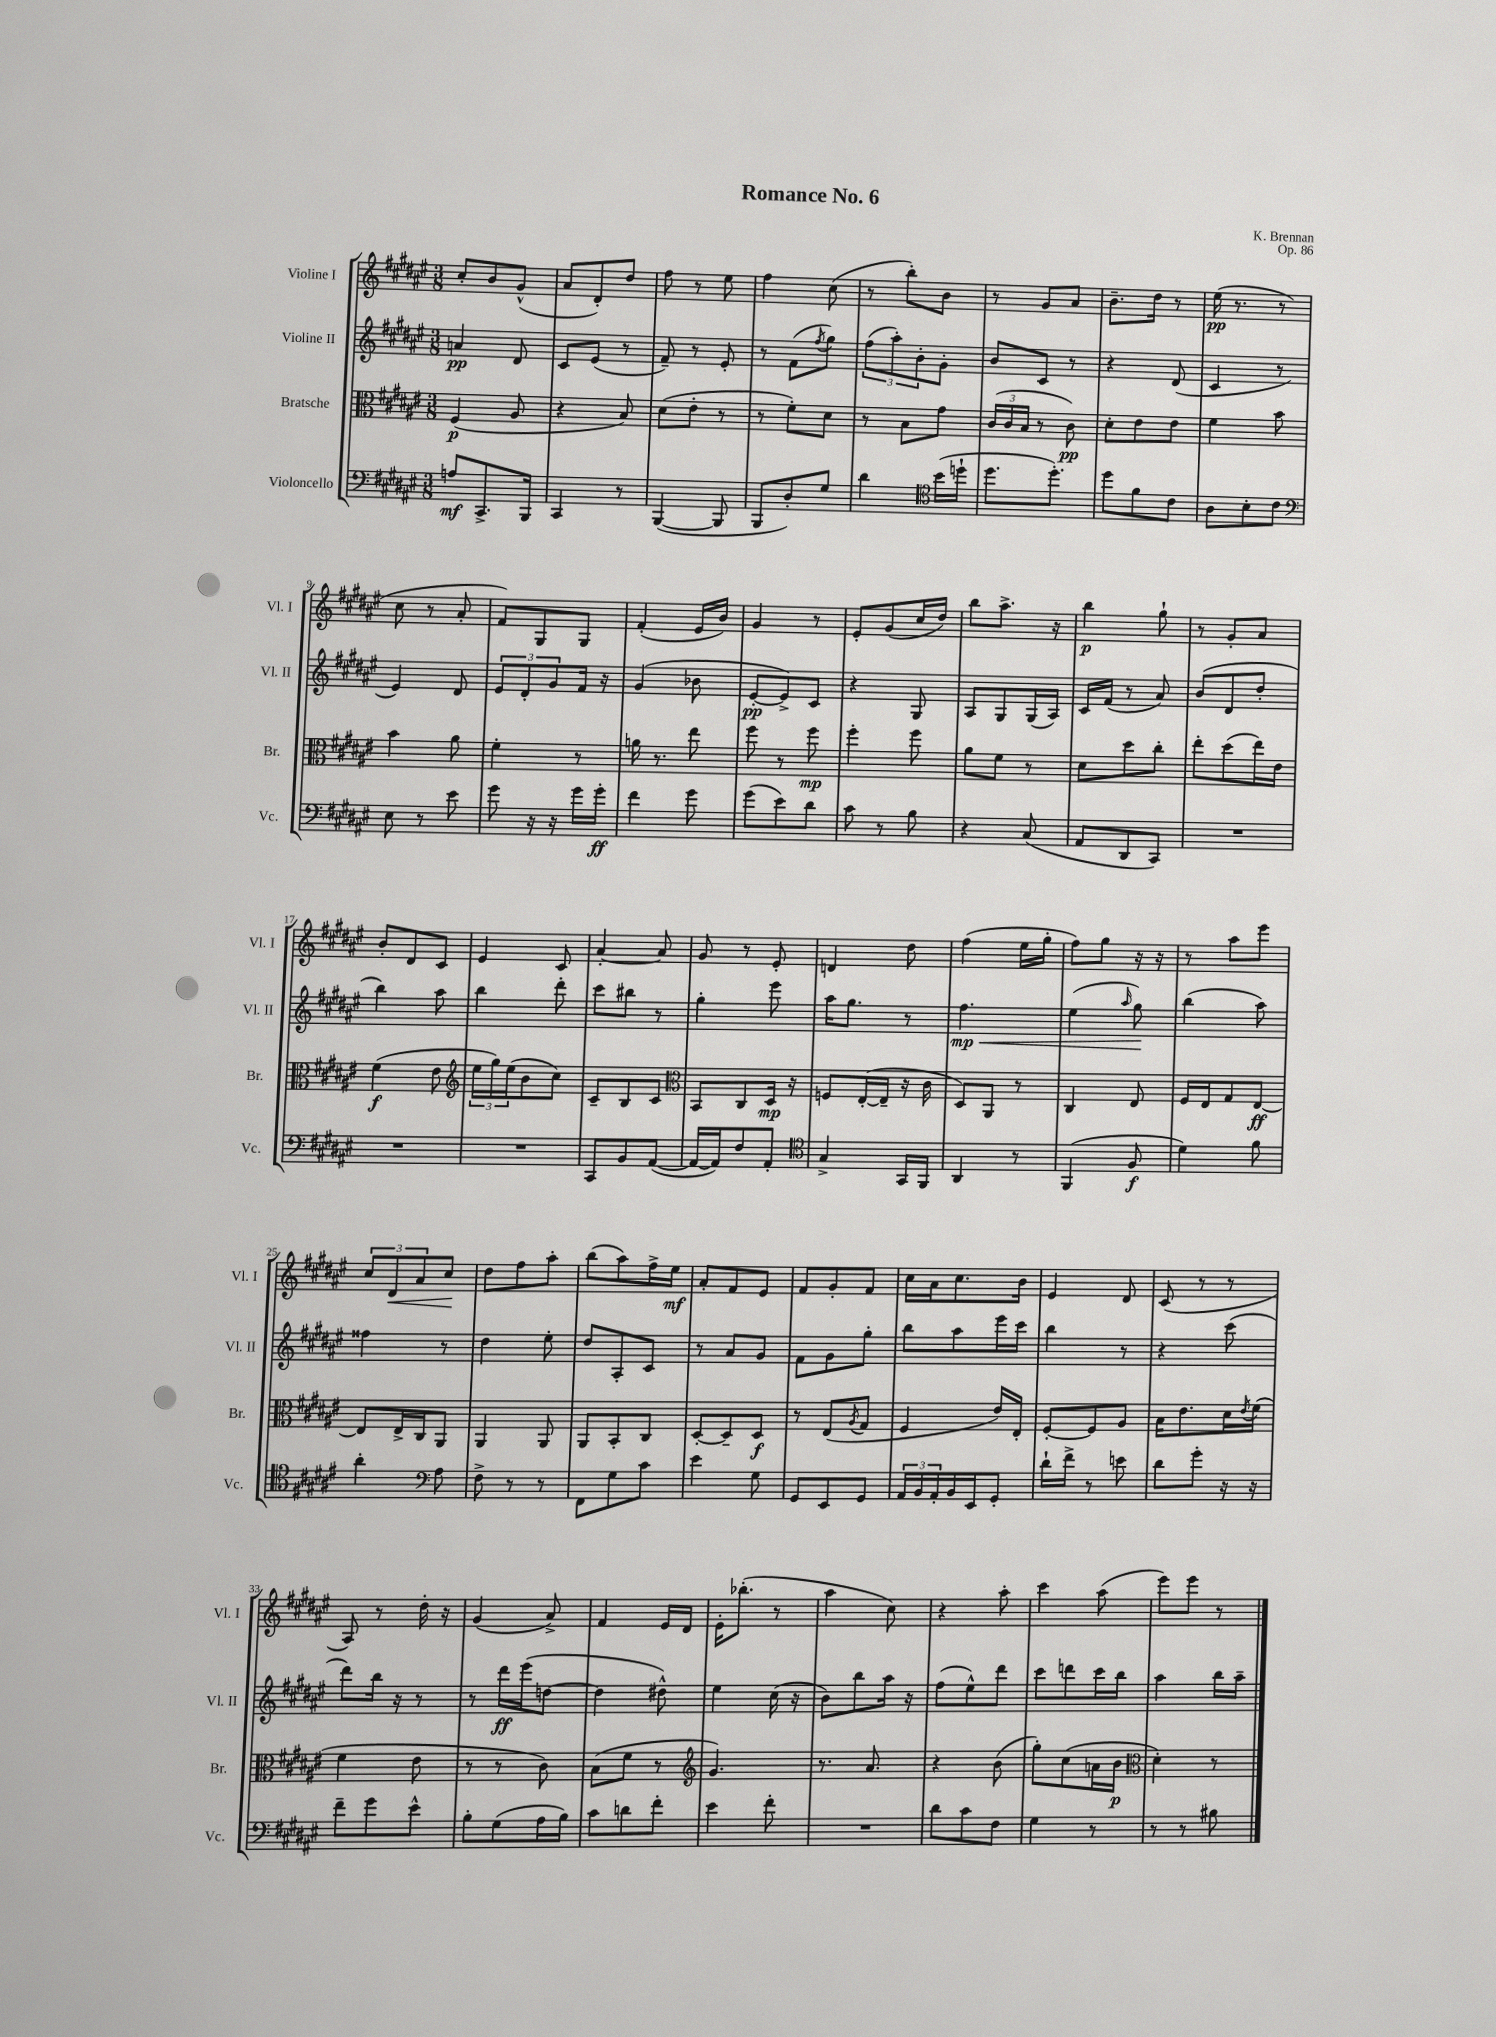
\header { title = "Romance No. 6" composer = "K. Brennan" opus = "Op. 86" }
<<
\new StaffGroup <<
\new Staff = "s0" \with { instrumentName = "Violine I" shortInstrumentName = "Vl. I" } {
    \clef treble \key fis \major \numericTimeSignature \time 3/8
    cis''8-. b'8 gis'8-^( |
    ais'8 dis'8-.) dis''8 |
    fis''8 r8 eis''8 |
    fis''4 cis''8( |
    r8 b''8-.) b'8 |
    r8 gis'8 ais'8 |
    b'8.-- dis''16 r8 |
    eis''16\pp( r8. r8 |
    cis''8 r8 ais'8-. |
    fis'8) gis8 gis8 |
    fis'4-.( eis'16 b'16) |
    gis'4 r8 |
    eis'8-. gis'8( cis''16 dis''16) |
    b''8 ais''8.-> r16 |
    b''4\p gis''8-! |
    r8 gis'8-. ais'8 |
    b'8-. dis'8 cis'8 |
    eis'4 cis'8 |
    ais'4~-. ais'8 |
    gis'8 r8 eis'8-. |
    d'4 dis''8 |
    fis''4( eis''16 gis''16-. |
    fis''8) gis''8 r16 r16 |
    r8 ais''8 eis'''8 |
    \tuplet 3/2 { cis''8 dis'8\< ais'8 } cis''8\! |
    dis''8 fis''8 ais''8-. |
    b''8( ais''8) fis''16-> eis''16\mf |
    ais'8-. fis'8 eis'8 |
    fis'8 gis'8-. fis'8 |
    cis''16 ais'16 cis''8. b'16 |
    eis'4 dis'8 |
    cis'8( r8 r8 |
    ais8) r8 dis''16-. r16 |
    gis'4( ais'8->) |
    fis'4 eis'16 dis'16 |
    eis'16-. bes''8.-.( r8 |
    ais''4 cis''8) |
    r4 ais''8-. |
    cis'''4 ais''8( |
    eis'''8) eis'''8 r8 \bar "|." |
}
\new Staff = "s1" \with { instrumentName = "Violine II" shortInstrumentName = "Vl. II" } {
    \clef treble \key fis \major \numericTimeSignature \time 3/8
    a'4\pp dis'8 |
    cis'8 eis'8( r8 |
    fis'8--) r8 eis'8-. |
    r8 fis'8( \acciaccatura { fis''8 } gis''8) |
    \tuplet 3/2 { fis''8( ais''8-.) b'8-. } gis'8-. |
    b'8 cis'8 r8 |
    r4 dis'8( |
    cis'4 r8 |
    eis'4) dis'8 |
    \tuplet 3/2 { eis'8 dis'8-. gis'8 } fis'16 r16 |
    gis'4( bes'8 |
    eis'8~-.\pp eis'8->) cis'8 |
    r4 gis8 |
    ais8 gis8 gis16( ais16) |
    cis'16 fis'16( r8 ais'8) |
    b'8( dis'8 dis''8-. |
    b''4) ais''8 |
    b''4 dis'''8-. |
    cis'''8 bis''8 r8 |
    gis''4-. eis'''8 |
    ais''16 gis''8. r8 |
    fis''4.\mp\< |
    eis''4( \grace { ais''16 } gis''8\!) |
    b''4( ais''8) |
    fisis''4 r8 |
    dis''4 eis''8-. |
    dis''8 ais8-. cis'8 |
    r8 ais'8 gis'8 |
    fis'8 gis'8 gis''8-. |
    b''8 ais''8 eis'''16 cis'''16 |
    b''4 r8 |
    r4 cis'''8( |
    dis'''8) b''16 r16 r8 |
    r8 dis'''16\ff eis'''16( d''8~ |
    d''4 dis''8-^) |
    eis''4 cis''16( r16 |
    b'8) b''8 ais''16 r16 |
    fis''8( eis''8-^) dis'''8 |
    cis'''8 d'''8 cis'''16 b''16 |
    ais''4 b''16 ais''16-- \bar "|." |
}
\new Staff = "s2" \with { instrumentName = "Bratsche" shortInstrumentName = "Br." } {
    \clef alto \key fis \major \numericTimeSignature \time 3/8
    fis4\p( ais8 |
    r4 b8) |
    dis'8( eis'8-. r8 |
    r8 fis'8-.) dis'8 |
    r8 b8 gis'8 |
    \tuplet 3/2 { cis'16( cis'16 b16 } r8 cis'8\pp) |
    dis'8-. eis'8 eis'8 |
    fis'4 b'8 |
    b'4 ais'8 |
    fis'4-. r8 |
    a'16 r8. eis''8 |
    fis''8 r8 fis''8\mp |
    fis''4-. fis''8 |
    ais'8 fis'8 r8 |
    dis'8 dis''8 cis''8-. |
    eis''8-. dis''8( eis''16) eis'16 |
    fis'4\f( eis'8 |
    \clef treble \tuplet 3/2 { eis''16 gis''16) eis''16( } b'8 cis''8) |
    cis'8-- b8 cis'8 |
    \clef alto b,8 cis8 dis16\mp r16 |
    f8 eis16~-.( eis16-- r16 cis'16 |
    dis8) ais,8 r8 |
    cis4 eis8 |
    fis16 eis16 gis8 eis8~\ff |
    eis8 eis16-> cis16 ais,8 |
    ais,4 ais,8 |
    ais,8 b,8-. cis8 |
    dis8~-. dis8-- dis8\f |
    r8 eis8( \acciaccatura { ais8 } gis8 |
    fis4 eis'16) eis16-. |
    fis8~-. fis8 ais8 |
    b16 eis'8. dis'16 \acciaccatura { eis'8 } fis'16( |
    fis'4 eis'8 |
    r8 r8 cis'8) |
    b8( fis'8 r8 |
    \clef treble gis'4.) |
    r8. ais'8. |
    r4 b'8( |
    gis''8-.) cis''8( a'16 b'16\p |
    \clef alto dis'4-.) r8 \bar "|." |
}
\new Staff = "s3" \with { instrumentName = "Violoncello" shortInstrumentName = "Vc." } {
    \clef bass \key fis \major \numericTimeSignature \time 3/8
    a8\mf cis,8.-> b,,16 |
    cis,4 r8 |
    b,,4~( b,,8 |
    b,,8 dis8-.) gis8 |
    dis'4 \clef tenor b'16( d''16-! |
    dis''8. dis''8.-.) |
    dis''8 fis'8 cis'8 |
    ais8 b8-. cis'8 |
    \clef bass eis8 r8 eis'8 |
    gis'8 r16 r16 gis'16 gis'16-.\ff |
    fis'4 gis'8 |
    gis'8( eis'8) dis'8 |
    cis'8 r8 b8 |
    r4 cis8( |
    ais,8 dis,8 cis,8) |
    R4. |
    R4. |
    R4. |
    cis,8 b,8 ais,8~( |
    ais,16~ ais,16) fis8 ais,8-. |
    \clef tenor gis4-> gis,16 fis,16 |
    ais,4 r8 |
    fis,4( fis8\f |
    dis'4) fis'8 |
    ais'4-. \clef bass ais8 |
    fis8-> r8 r8 |
    fis,8 gis8 cis'8 |
    eis'4 gis8 |
    gis,8 eis,8 gis,8 |
    \tuplet 3/2 { ais,16 b,16 ais,16-. } b,16 eis,16 gis,8-. |
    dis'16-! fis'16-> r8 e'8 |
    dis'8 gis'8-. r16 r16 |
    fis'8-- gis'8 eis'8-^ |
    b8-. gis8( ais16 b16) |
    cis'8 d'8 fis'8-. |
    eis'4 fis'8-. |
    R4. |
    dis'8 cis'8 fis8 |
    gis4 r8 |
    r8 r8 bis8 \bar "|." |
}
>>
>>
